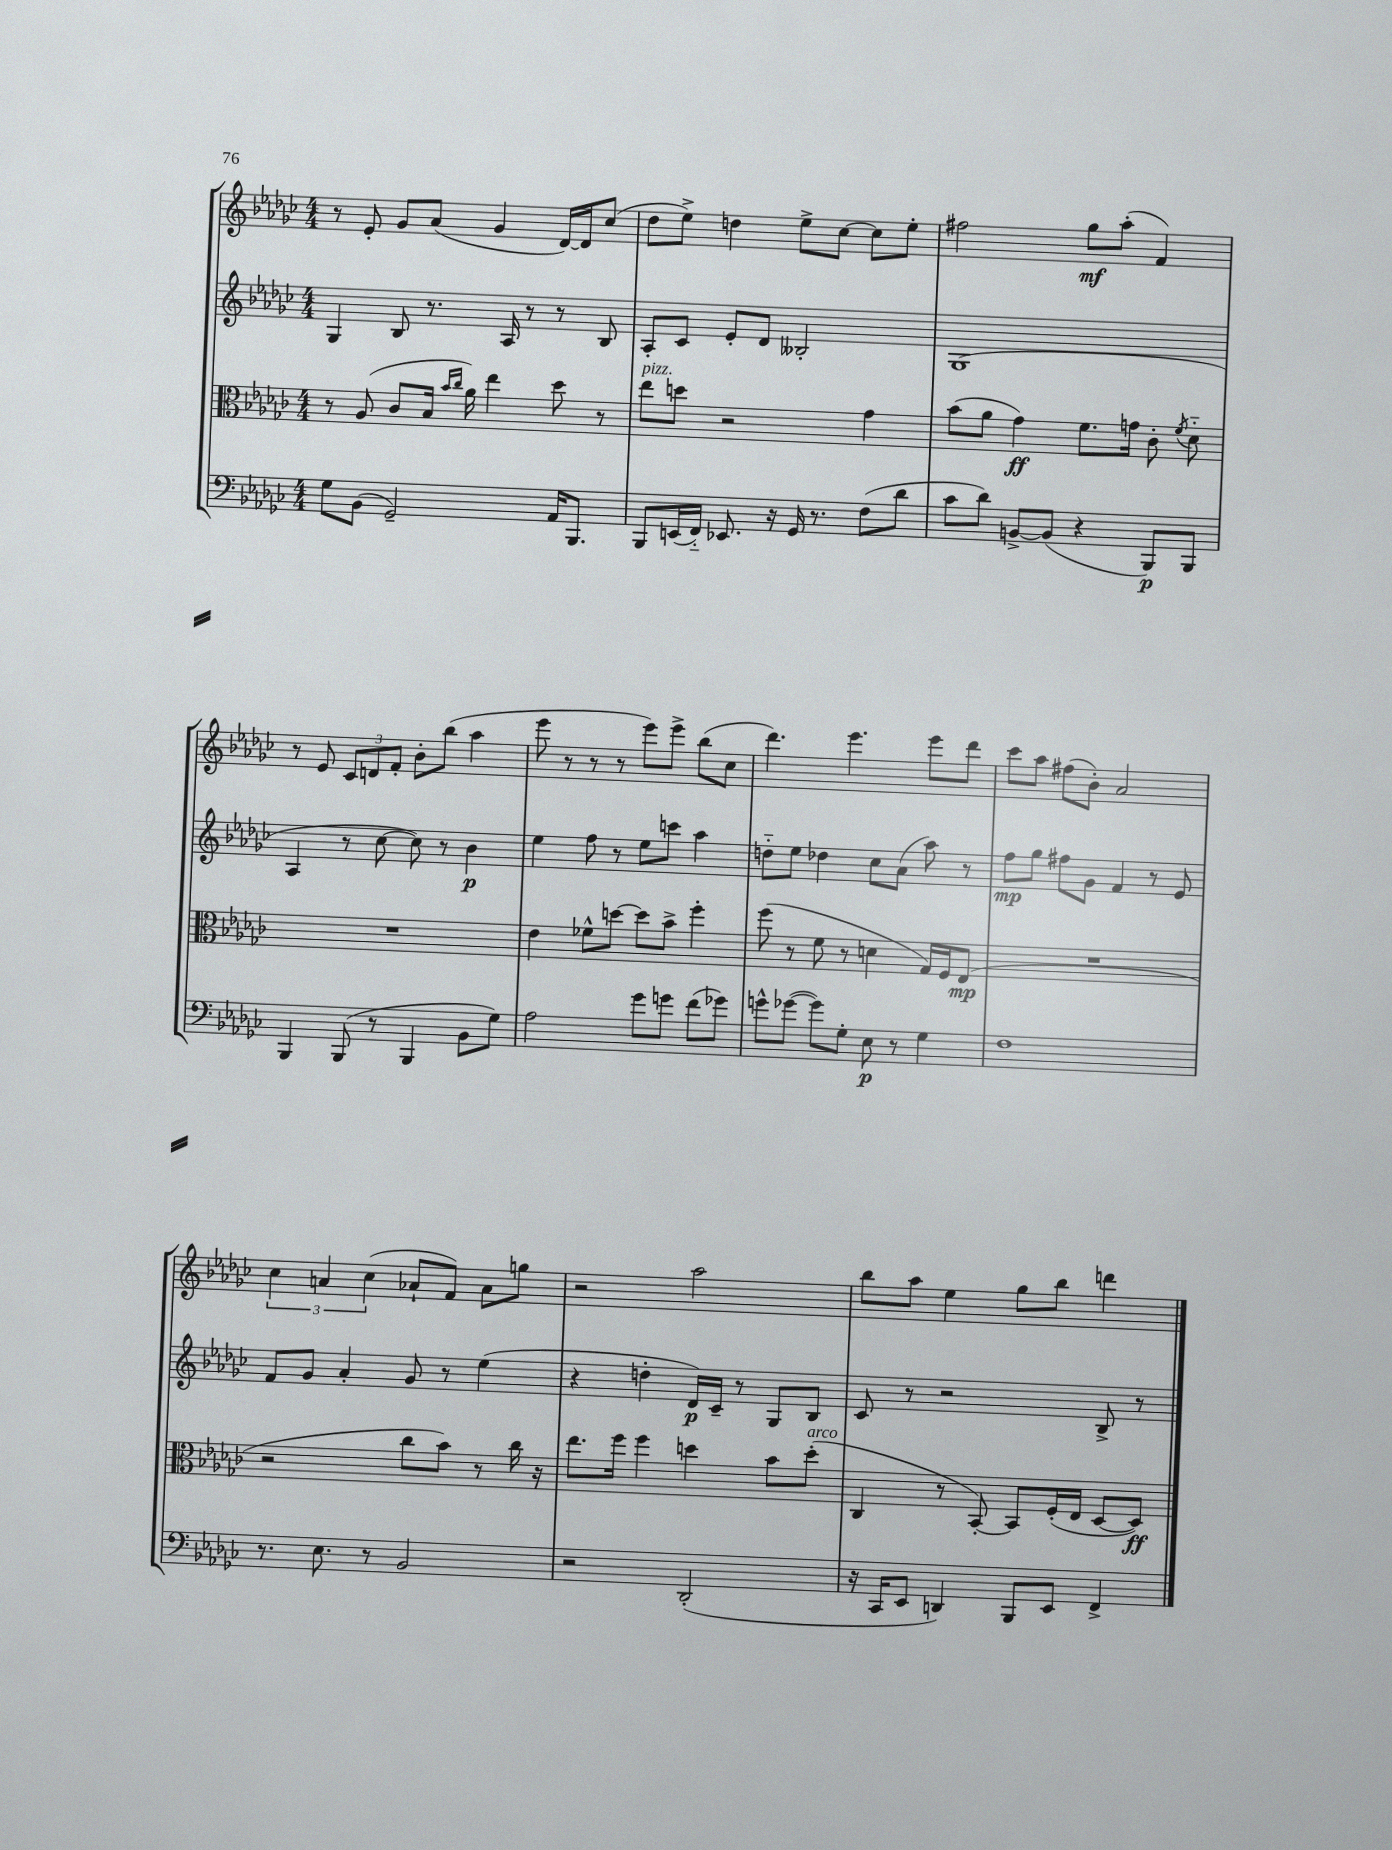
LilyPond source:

<<
\new StaffGroup <<
\new Staff = "s0" {
    \clef treble \key ges \major \numericTimeSignature \time 4/4
    \autoBeamOff r8 ees'8-. ges'8[ aes'8]( ges'4 des'16[~) des'16 ces''8]( |
    des''8[ ees''8]->) d''4 ees''8[-> ces''8]~ ces''8[ ees''8]-. |
    fis''2 ges''8[\mf aes''8]-.( f'4) |
    r8 ees'8 \tuplet 3/2 { ces'8[ d'8 f'8]-. } bes'8[-. bes''8]( aes''4 |
    ees'''8 r8 r8 r8 ees'''8[) ees'''8]-> bes''8[( ces''8] |
    des'''4.) ees'''4. ees'''8[ des'''8] |
    ces'''8[ aes''8] fis''8[( bes'8]-.) aes'2 |
    \tuplet 3/2 { ces''4 a'4 ces''4( } aes'8[-! f'8]) aes'8[ g''8] |
    r2 aes''2 |
    bes''8[ aes''8] ees''4 ges''8[ bes''8] d'''4 \bar "|." |
}
\new Staff = "s1" {
    \clef treble \key ges \major \numericTimeSignature \time 4/4
    \autoBeamOff ges4 bes8 r8. aes16 r8 r8 bes8 |
    aes8[-. ces'8] ees'8[-. des'8] beses2-. |
    ges1( |
    aes4 r8 ces''8~ ces''8) r8 bes'4\p |
    ees''4 f''8 r8 ees''8[ c'''8] aes''4 |
    d''8[-_ ees''8] des''4 ces''8[ aes'8]( aes''8) r8 |
    f''8[\mp ges''8] fis''8[ ges'8] f'4 r8 ees'8 |
    f'8[ ges'8] aes'4-. ges'8 r8 ees''4( |
    r4 d''4-. des'16[\p) ces'16]-- r8 ges8[ bes8] |
    ces'8 r8 r2 bes8-> r8 \bar "|." |
}
\new Staff = "s2" {
    \clef alto \key ges \major \numericTimeSignature \time 4/4
    \autoBeamOff r8 aes8( ces'8[ bes16] \grace { bes'16[ ces''16] } aes'16) ees''4 des''8 r8 |
    ees''8[^\markup { \italic "pizz." } d''8] r2 ges'4 |
    bes'8[( aes'8] ges'4\ff) f'8.[ g'16] ces'8-. \acciaccatura { f'8 } des'8-_ |
    R1 |
    ees'4 fes'8[-^ d''8]~ d''8[ bes'8]-> f''4-. |
    f''8( r8 f'8 r8 d'4 ges16[) f16 ees8]\mp( |
    R1 |
    r2 ces''8[ bes'8]) r8 ces''16 r16 |
    ees''8.[ f''16] f''4 d''4 bes'8[ d''8]-.^\markup { \italic "arco" }( |
    ces4 r8 bes,8~-.) bes,8[ f16-.( ees16] des8[~ des8]\ff) \bar "|." |
}
\new Staff = "s3" {
    \clef bass \key ges \major \numericTimeSignature \time 4/4
    \autoBeamOff ges8[ bes,8]( ges,2--) aes,16[ bes,,8.] |
    bes,,8[ e,16( f,16]-_) ees,8. r16 ges,16 r8. f8[( des'8] |
    ces'8[ des'8]) b,8[~-> b,8]( r4 bes,,8[\p) bes,,8] |
    bes,,4 bes,,8( r8 bes,,4 bes,8[ ges8]) |
    aes2 ges'8[ g'8] f'8[( ges'8]) |
    g'8[-^ ges'8]~( ges'8[) ges8]-. ees8\p r8 ges4 |
    f1 |
    r8. ees8. r8 bes,2 |
    r2 des,2-.( |
    r16 ces,16[ ees,8] d,4) bes,,8[ ees,8] f,4-> \bar "|." |
}
>>
>>
\layout { \context { \Score \remove "Bar_number_engraver" } }
